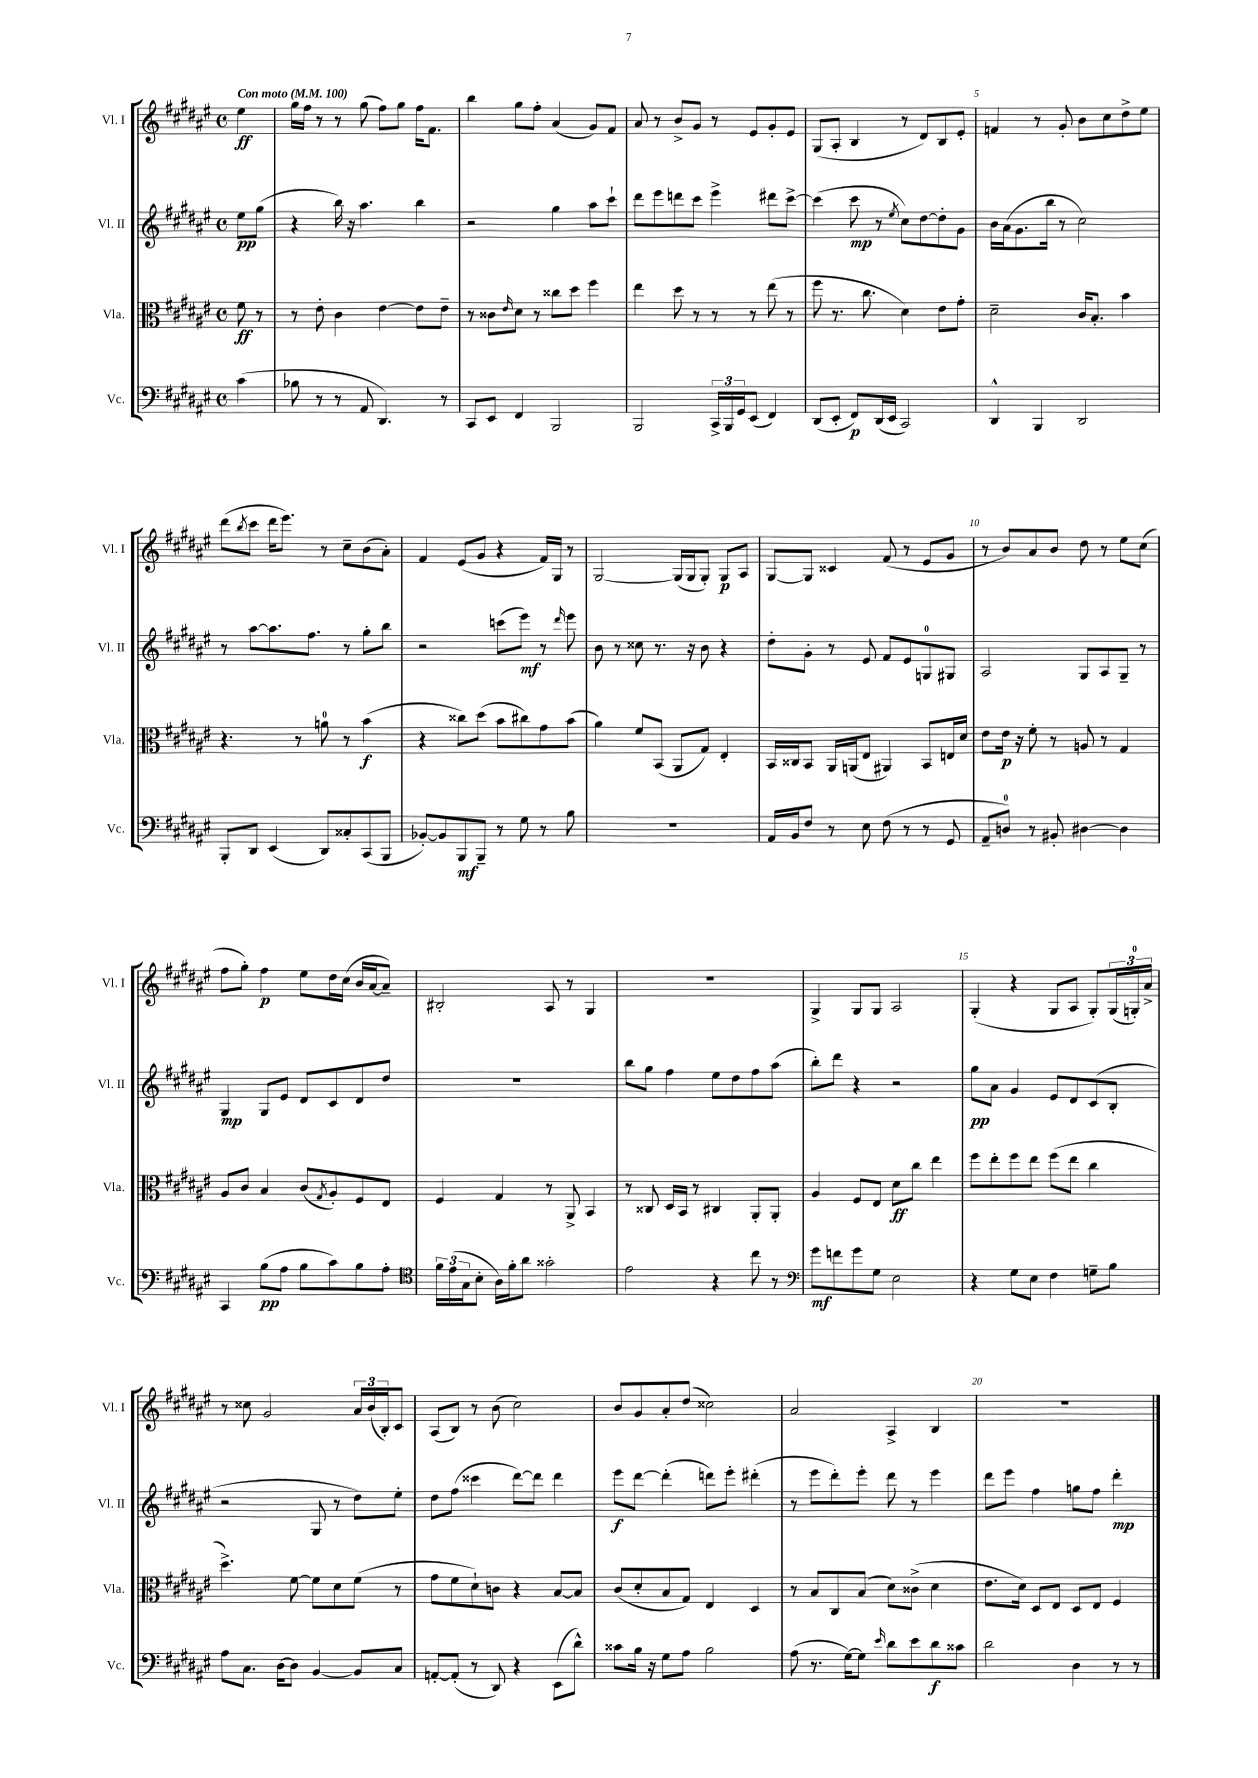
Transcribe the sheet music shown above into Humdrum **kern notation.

**kern	**dynam	**kern	**dynam	**kern	**dynam	**kern	**dynam
*part4	*part4	*part3	*part3	*part2	*part2	*part1	*part1
*staff4	*staff4	*staff3	*staff3	*staff2	*staff2	*staff1	*staff1
*I"Vc.	*	*I"Vla.	*	*I"Vl. II	*	*I"Vl. I	*
*I'Vc.	*	*I'Vla.	*	*I'Vl. II	*	*I'Vl. I	*
*clefF4	*	*clefC3	*	*clefG2	*	*clefG2	*
*k[f#c#g#d#a#e#]	*	*k[f#c#g#d#a#e#]	*	*k[f#c#g#d#a#e#]	*	*k[f#c#g#d#a#e#]	*
*M4/4	*	*M4/4	*	*M4/4	*	*M4/4	*
*met(c)	*	*met(c)	*	*met(c)	*	*met(c)	*
*MM100	*	*MM100	*	*MM100	*	*MM100	*
=	=	=	=	=	=	=	=
!	!	!	!	!	!	!LO:TX:a:B:t=Con moto	!
(4c#\	.	8f#\	ff	8ee#\L	pp	4ee#\	ff
.	.	8r	.	(8gg#\J	.	.	.
=1	=1	=1	=1	=1	=1	=1	=1
8B-X\	.	8r	.	4r	.	16gg#\LL	.
.	.	.	.	.	.	16ff#\JJ	.
8r	.	8e#'\	.	.	.	8r	.
8r	.	4c#\	.	16bb\)	.	8r	.
.	.	.	.	16r	.	.	.
8AA#/	.	.	.	4.aa#\	.	(8gg#\	.
4.DD#/)	.	[4e#\	.	.	.	8ff#\L)	.
.	.	.	.	.	.	8gg#\J	.
.	.	8e#\L]	.	4bb\	.	16ff#\KL	.
.	.	.	.	.	.	8.f#\J	.
8r	.	8e#~\J	.	.	.	.	.
=2	=2	=2	=2	=2	=2	=2	=2
8CC#/L	.	8r	.	2r	.	4bb\	.
8EE#/J	.	8c##X\L	.	.	.	.	.
.	.	16qqe#/	.	.	.	.	.
4FF#/	.	8d#\J	.	.	.	8gg#\L	.
.	.	8r	.	.	.	8ff#'\J	.
2BBB/	.	8cc##X\L	.	4gg#\	.	(4a#/	.
.	.	8dd#\J	.	.	.	.	.
.	.	4ff#\	.	8aa#\L	.	8g#/L)	.
.	.	.	.	8ccc#`\J	.	8f#/J	.
=3	=3	=3	=3	=3	=3	=3	=3
2BBB/	.	4ee#\	.	8ddd#\L	.	8a#/	.
.	.	.	.	8eee#\	.	8r	.
.	.	8dd#\	.	8dddn\	.	8b^/L	.
.	.	8r	.	8ccc#\J	.	8g#/J	.
24CC#^/LL	.	8r	.	4eee#^\	.	8r	.
24BBB/	.	.	.	.	.	.	.
24GG#/J	.	.	.	.	.	.	.
(8EE#/J	.	8r	.	.	.	8e#/L	.
4FF#/)	.	(8ee#\	.	8ddd#X\L	.	8g#'/	.
.	.	8r	.	[8ccc#^\J	.	8e#/J	.
=4	=4	=4	=4	=4	=4	=4	=4
(8DD#/L	.	8ff#\	.	(4ccc#\]	.	(8G#/L	.
8EE#'/J	.	8.r	.	.	.	8A#'/J	.
8FF#/L)	p	.	.	8ccc#\	mp	4B/	.
.	.	8.cc#\	.	.	.	.	.
(16DD#/L	.	.	.	8r	.	.	.
16EE#/JJ	.	.	.	.	.	.	.
.	.	.	.	8qee#/	.	.	.
2CC#/)	.	4d#\)	.	8cc#\L)	.	8r	.
.	.	.	.	[8dd#\	.	8d#/L)	.
.	.	8e#\L	.	8dd#'\]	.	8B/	.
.	.	8g#'\J	.	8g#\J	.	8e#'/J	.
=5	=5	=5	=5	=5	=5	=5	=5
4DD#^^/	.	2d#~\	.	16b\LL	.	4fn/	.
.	.	.	.	(16a#\J	.	.	.
.	.	.	.	8.g#\	.	.	.
4BBB/	.	.	.	.	.	8r	.
.	.	.	.	16bb\Jk	.	.	.
.	.	.	.	8r	.	8g#'/	.
2DD#/	.	16c#/KL	.	2cc#\)	.	8b\L	.
.	.	8.B'/J	.	.	.	.	.
.	.	.	.	.	.	8cc#\	.
.	.	4b\	.	.	.	8dd#^\	.
.	.	.	.	.	.	8ee#\J	.
!!LO:LB:g=z
=6	=6	=6	=6	=6	=6	=6	=6
8BBB'/L	.	4.r	.	8r	.	(8ddd#\L	.
.	.	.	.	.	.	8qbb/	.
8DD#/J	.	.	.	[8aa#\L	.	8ccc#\J	.
(4EE#/	.	.	.	8.aa#\]	.	16ddd#\KL	.
.	.	.	.	.	.	8.eee#\J)	.
.	.	8r	.	.	.	.	.
.	.	.	.	8.ff#\J	.	.	.
8DD#/L)	.	8an\	.	.	.	8r	.
8C##X'/	.	8r	.	8r	.	8cc#~\L	.
(8CC#/	.	(4b\	f	8gg#'\L	.	(8b\	.
8BBB/J	.	.	.	8bb\J	.	8a#'\J)	.
=7	=7	=7	=7	=7	=7	=7	=7
[8BB-X'/L)	.	4r	.	2r	.	4f#/	.
8BB-/]	.	.	.	.	.	.	.
8BBB/	mf	8cc##X\L)	.	.	.	(8e#/L	.
8BBB~/J	.	(8dd#\J	.	.	.	8g#/J	.
8r	.	8b\L	.	(8cccn\L	.	4r	.
8G#\	.	8cc#X\)	.	8eee#\J)	mf	.	.
8r	.	8g#\	.	8r	.	16f#/LL)	.
.	.	.	.	.	.	16G#/JJ	.
.	.	.	.	16qqddd#/	.	.	.
8B\	.	(8b\J	.	8eee#\	.	8r	.
=8	=8	=8	=8	=8	=8	=8	=8
1r	.	4a#\)	.	8b\	.	[2G#/	.
.	.	.	.	8r	.	.	.
.	.	8f#/L	.	8cc##X\	.	.	.
.	.	(8BB/J	.	8.r	.	.	.
.	.	8AA#/L	.	.	.	(16G#/LL]	.
.	.	.	.	16r	.	16G#/J	.
.	.	8G#/J)	.	8b\	.	8G#'/J)	.
.	.	4E#'/	.	4r	.	8G#/L	p
.	.	.	.	.	.	8A#/J	.
=9	=9	=9	=9	=9	=9	=9	=9
16AA#/LL	.	16BB/LL	.	8dd#'\L	.	[8G#/L	.
16BB/J	.	16C##X/J	.	.	.	.	.
8F#/J	.	8BB/J	.	8g#'\J	.	8G#/J]	.
8r	.	16AA#/LL	.	8r	.	4c##X/	.
.	.	(16AAn/J	.	.	.	.	.
8E#\	.	8E#/J	.	8e#/	.	.	.
(8F#\	.	4AA#X/)	.	8f#/L	.	(8f#/	.
8r	.	.	.	8e#/	.	8r	.
8r	.	8BB/L	.	8Gn/	.	8e#/L	.
8GG#/	.	16En/L	.	8G#X/J	.	8g#/J	.
.	.	16d#/JJ	.	.	.	.	.
=10	=10	=10	=10	=10	=10	=10	=10
8AA#~/L	.	8e#\L	.	2A#/	.	8r	.
8Dn/J)	.	16e#\Jk	p	.	.	8b/L)	.
.	.	16r	.	.	.	.	.
8r	.	8f#'\	.	.	.	8a#/	.
8BB#X'/	.	8r	.	.	.	8b/J	.
[4D#X\	.	8An/	.	8G#/L	.	8dd#\	.
.	.	8r	.	8A#/	.	8r	.
4D#\]	.	4G#/	.	8G#~/J	.	8ee#\L	.
.	.	.	.	8r	.	(8cc#\J	.
!!LO:LB:g=z
=11	=11	=11	=11	=11	=11	=11	=11
4CC#/	.	8A#/L	.	4G#/	mp	8ff#\L	.
.	.	8c#/J	.	.	.	8gg#'\J)	.
(8B\L	pp	4B/	.	8G#/L	.	4ff#\	p
8A#\J	.	.	.	8e#/J	.	.	.
8B\L	.	(8c#/L	.	8d#/L	.	8ee#\L	.
.	.	8qG#/	.	.	.	.	.
8c#\)	.	8A#'/)	.	8c#/	.	16dd#\L	.
.	.	.	.	.	.	(16cc#\JJ	.
8B\	.	8F#/	.	8d#/	.	16b/LL	.
.	.	.	.	.	.	[16a#/J	.
8A#'\J	.	8E#/J	.	8dd#/J	.	8a#~/J])	.
=12	=12	=12	=12	=12	=12	=12	=12
*clefC4	*	*	*	*	*	*	*
24f#\LL	.	4F#/	.	1r	.	2B#X'/	.
(24e#\	.	.	.	.	.	.	.
24G#\J	.	.	.	.	.	.	.
8B'\J	.	.	.	.	.	.	.
16A#\LL)	.	4G#/	.	.	.	.	.
16f#'\J	.	.	.	.	.	.	.
8a#\J	.	.	.	.	.	.	.
2g##X'\	.	8r	.	.	.	8A#/	.
.	.	8AA#^/	.	.	.	8r	.
.	.	4BB/	.	.	.	4G#/	.
=13	=13	=13	=13	=13	=13	=13	=13
2e#\	.	8r	.	8bb\L	.	1r	.
.	.	8C##X/	.	8gg#\J	.	.	.
.	.	16D#/LL	.	4ff#\	.	.	.
.	.	16BB/JJ	.	.	.	.	.
.	.	8r	.	.	.	.	.
4r	.	4C#X/	.	8ee#\L	.	.	.
.	.	.	.	8dd#\	.	.	.
8cc#\	.	8AA#'/L	.	8ff#\	.	.	.
8r	.	8AA#'/J	.	(8aa#\J	.	.	.
=14	=14	=14	=14	=14	=14	=14	=14
*clefF4	*	*	*	*	*	*	*
8g#\L	mf	4A#/	.	8bb'\L)	.	4G#^/	.
8fn\	.	.	.	8ddd#\J	.	.	.
8g#\	.	8F#/L	.	4r	.	8G#/L	.
8G#\J	.	8E#/J	.	.	.	8G#/J	.
2E#\	.	8d#\L	ff	2r	.	2A#/	.
.	.	8cc#\J	.	.	.	.	.
.	.	4ee#\	.	.	.	.	.
=15	=15	=15	=15	=15	=15	=15	=15
4r	.	8ff#\L	.	8gg#\L	pp	(4G#'/	.
.	.	8ee#'\	.	8a#\J	.	.	.
8G#\L	.	8ff#\	.	4g#/	.	4r	.
8E#\J	.	8ee#\J	.	.	.	.	.
4F#\	.	(8ff#\L	.	8e#/L	.	8G#/L	.
.	.	8ee#\J	.	8d#/	.	8A#/J	.
8Gn~\L	.	4cc#\	.	(8c#/	.	8G#'/L)	.
8B\J	.	.	.	8B'/J	.	(24G#/L	.
.	.	.	.	.	.	24Gn'/)	.
.	.	.	.	.	.	24a#^/JJ	.
!!LO:LB:g=z
=16	=16	=16	=16	=16	=16	=16	=16
8A#\L	.	4.dd#^\)	.	2r	.	8r	.
8.C#\J	.	.	.	.	.	8cc##X\	.
.	.	.	.	.	.	2g#/	.
[16D#\KL	.	.	.	.	.	.	.
8D#\J]	.	[8f#\	.	.	.	.	.
[4BB/	.	8f#\L]	.	8G#/	.	.	.
.	.	8d#\	.	8r	.	.	.
8BB/L]	.	(8f#\J	.	8dd#\L)	.	24a#/LL	.
.	.	.	.	.	.	(24b/	.
.	.	.	.	.	.	24B'/J)	.
8C#/J	.	8r	.	8ee#'\J	.	8c#/J	.
=17	=17	=17	=17	=17	=17	=17	=17
[8AAn'/L	.	8g#\L	.	8dd#\L	.	(8A#/L	.
(8AA'/J]	.	8f#\	.	(8ff#\J	.	8B/J)	.
8r	.	8d#`\)	.	4ccc##X\	.	8r	.
8DD#/)	.	8cn\J	.	.	.	(8b\	.
4r	.	4r	.	[8ddd#\L)	.	2cc#\)	.
.	.	.	.	8ddd#\J]	.	.	.
(8EE#\L	.	[8B/L	.	4ddd#\	.	.	.
8d#^^\J)	.	8B/J]	.	.	.	.	.
=18	=18	=18	=18	=18	=18	=18	=18
8c##X\L	.	(8c#/L	.	8eee#\L	f	8b/L	.
16B\Jk	.	8d#'/	.	[8ddd#\J	.	8g#/	.
16r	.	.	.	.	.	.	.
8G#\L	.	8B/	.	(4ddd#'\]	.	8a#'/	.
8A#\J	.	8G#/J)	.	.	.	(8dd#/J	.
2B\	.	4E#/	.	8dddn\L)	.	2cc##X\)	.
.	.	.	.	8eee#'\J	.	.	.
.	.	4D#/	.	(4ddd#X'\	.	.	.
=19	=19	=19	=19	=19	=19	=19	=19
(8A#\	.	8r	.	8r	.	2a#/	.
8.r	.	8B/L	.	8eee#\L	.	.	.
.	.	8C#/	.	8ddd#'\)	.	.	.
[16G#\KL)	.	.	.	.	.	.	.
8G#\J]	.	(8B/J	.	8eee#'\J	.	.	.
16qqe#/	.	.	.	.	.	.	.
8d#\L	.	8d#\L)	.	8ddd#\	.	4A#^/	.
8e#\	.	(8c##X^\J	.	8r	.	.	.
8d#\	f	4d#\	.	4eee#\	.	4B/	.
8c##X\J	.	.	.	.	.	.	.
=20	=20	=20	=20	=20	=20	=20	=20
2d#\	.	8.e#\L	.	8ddd#\L	.	1r	.
.	.	.	.	8eee#\J	.	.	.
.	.	16d#\Jk)	.	.	.	.	.
.	.	8D#/L	.	4ff#\	.	.	.
.	.	8E#/J	.	.	.	.	.
4D#\	.	8D#/L	.	8ggn\L	.	.	.
.	.	8E#/J	.	8ff#\J	.	.	.
8r	.	4F#/	.	4ddd#'\	mp	.	.
8r	.	.	.	.	.	.	.
==	==	==	==	==	==	==	==
*-	*-	*-	*-	*-	*-	*-	*-
